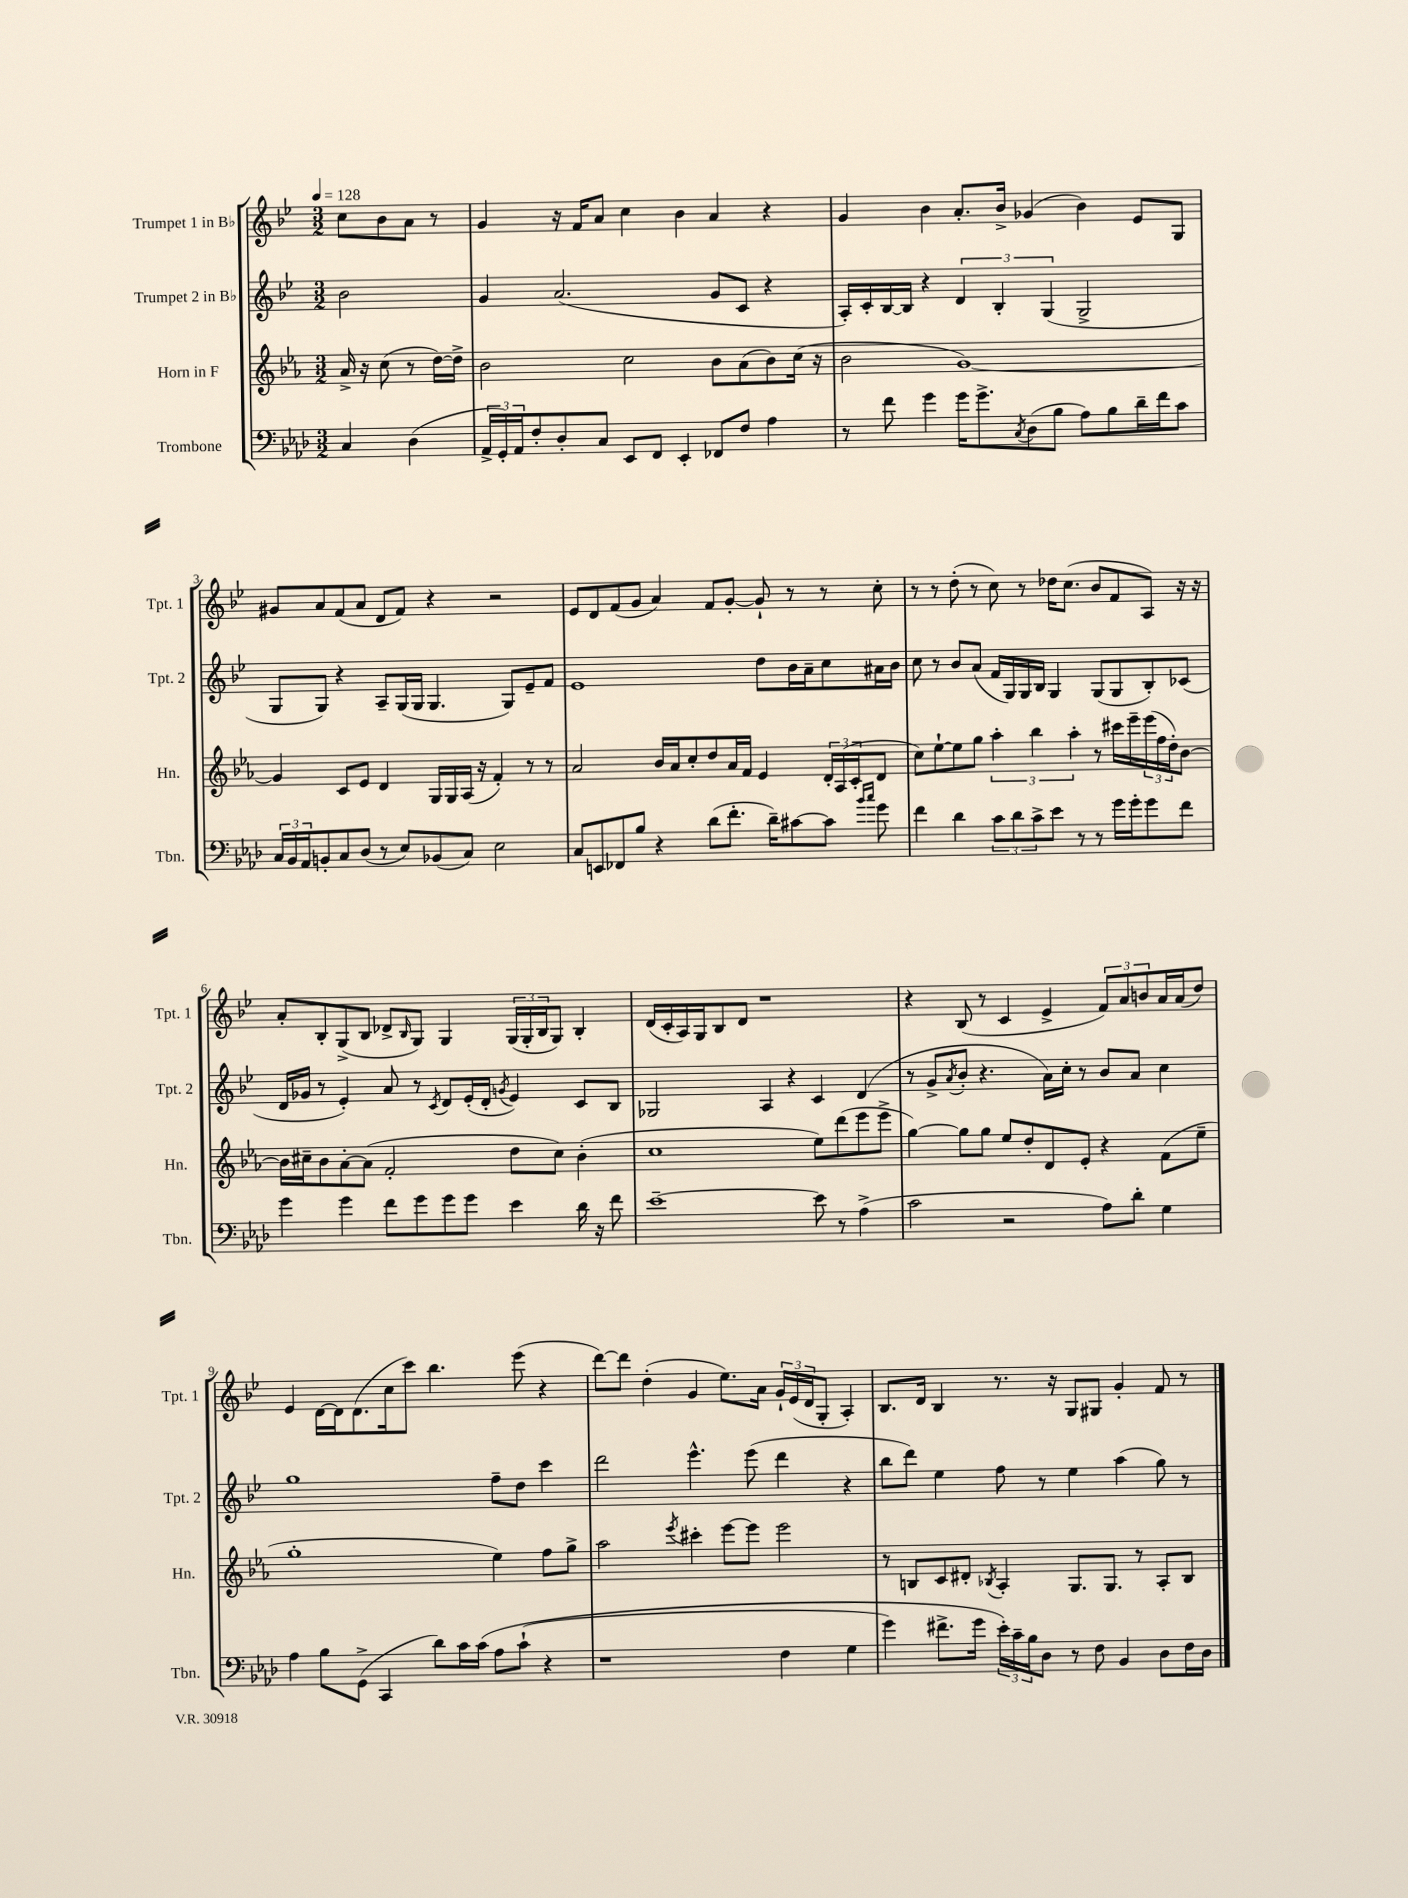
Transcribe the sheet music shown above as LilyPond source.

<<
\new StaffGroup <<
\new Staff = "s0" \with { instrumentName = "Trumpet 1 in Bb" shortInstrumentName = "Tpt. 1" } {
    \clef treble \key bes \major \numericTimeSignature \time 3/2 \partial 2 \tempo 4 = 128
    c''8 bes'8 a'8 r8 |
    g'4 r16 f'16 a'8 c''4 bes'4 a'4 r4 |
    g'4 bes'4 a'8.-. bes'16-> ges'4( bes'4) ees'8 g8 |
    gis'8 a'8 f'8( a'8 d'8 f'8) r4 r2 |
    ees'8 d'8 f'8( g'8 a'4) f'8 g'8~-. g'8-! r8 r8 c''8-. |
    r8 r8 d''8-.( r8 c''8) r8 des''16 c''8.( bes'8 f'8 a8) r16 r16 |
    a'8-. bes8-. g8->( bes8 des'8-> \grace { bes16 } g8) g4 \tuplet 3/2 { g16( g16-. bes16 } g8) bes4-. |
    d'16( c'16-. a16) g16 bes8 d'8 r1 |
    r4 bes8( r8 c'4 ees'4-> \tuplet 3/2 { f'8) a'8 b'8 } a'16 a'16( d''8) |
    ees'4 d'16~ d'16 d'8.( c''16 c'''8) bes''4. ees'''8( r4 |
    d'''8~) d'''8 d''4-.( g'4 ees''8.) a'16 \tuplet 3/2 { g'16-! ees'16( d'16 } g8-. a4-.) |
    bes8. d'16 bes4 r8. r16 g8 gis8 g'4-. f'8 r8 \bar "|." |
}
\new Staff = "s1" \with { instrumentName = "Trumpet 2 in Bb" shortInstrumentName = "Tpt. 2" } {
    \clef treble \key bes \major \numericTimeSignature \time 3/2 \partial 2
    bes'2 |
    g'4 a'2.( g'8 c'8 r4 |
    a16-.) c'16-. bes16~ bes16 r4 \tuplet 3/2 { d'4 bes4-. g4( } g2-> |
    g8 g8) r4 a8-- g16( g16 g4. g8) ees'8-- f'8 |
    ees'1 d''8 bes'16 a'16-- c''8 ais'16 bes'16 |
    c''8 r8 bes'8 a'8( f'16 g16) g16 bes16 g4 g8( g8 bes8-.) ces'8( |
    d'16 ges'16 r8 ees'4-.) a'8 r8 \acciaccatura { c'8 } d'8 ees'16-.( d'16-. \acciaccatura { g'8 } ees'4) c'8 bes8 |
    ges2 a4 r4 c'4 d'4( |
    r8 g'8-> \acciaccatura { a'8 } bes'8-. r4. a'16) c''16-. r8 bes'8 a'8 c''4 |
    g''1 f''8-- d''8 c'''4 |
    d'''2 ees'''4.-^ ees'''8( d'''4 r4 |
    bes''8 d'''8) ees''4 f''8 r8 ees''4 a''4( g''8) r8 \bar "|." |
}
\new Staff = "s2" \with { instrumentName = "Horn in F" shortInstrumentName = "Hn." } {
    \clef treble \key ees \major \numericTimeSignature \time 3/2 \partial 2
    aes'16-> r16 c''8( r8 d''16~) d''16-> |
    bes'2 c''2 bes'8 aes'8( bes'8) c''16( r16 |
    bes'2 g'1~) |
    g'4 c'8 ees'8 d'4 g16 g16 aes16( r16 f'4-.) r8 r8 |
    aes'2 bes'16 aes'16 c''8-. d''8 aes'16 f'16 ees'4 \tuplet 3/2 { d'16-. aes16( c'16-. } d'8 |
    c''8) ees''8~-! ees''8 g''8 \tuplet 3/2 { aes''4-. bes''4 aes''4-. } r8 cis'''16 ees'''16-- \tuplet 3/2 { ees'''16( f''16 d''16-.) } bes'8~ |
    bes'16 cis''16-- bes'8 aes'8~-. aes'8( f'2-. d''8 cis''8) bes'4-.( |
    c''1 ees''8) d'''8( ees'''8 ees'''8-> |
    g''4~) g''8 g''8 ees''8 d''8-. d'8 ees'8-. r4 f'8( ees''8-- |
    g''1-. ees''4) f''8 g''8-> |
    aes''2 \acciaccatura { ees'''8 } cis'''4-. ees'''8~ ees'''8 ees'''2 |
    r8 b8 c'8 dis'8-. \acciaccatura { bes8 } aes4-. g8. g8. r8 aes8-. bes8 \bar "|." |
}
\new Staff = "s3" \with { instrumentName = "Trombone" shortInstrumentName = "Tbn." } {
    \clef bass \key aes \major \numericTimeSignature \time 3/2 \partial 2
    c4 des4( |
    \tuplet 3/2 { aes,16-> g,16-.) aes,16 } f8-. des8-. c8 ees,8 f,8 ees,4-. fes,8 f8 aes4 |
    r8 f'8 g'4 g'16 g'8.-> \acciaccatura { c8 } des8( bes8 aes8) bes8 des'16-- f'16 c'8 |
    \tuplet 3/2 { c16 bes,16 aes,16 } b,8-. c8 des8( r8 ees8) bes,8( c8) ees2 |
    c8 e,8 fes,8 bes8 r4 des'8( f'8.-. des'16--) cis'8~ cis'8 \grace { bes'16 c''16 } g'8 |
    f'4 des'4 \tuplet 3/2 { c'8 des'8 c'8-> } ees'8 r8 r8 g'16 g'16-. g'8 f'8 |
    g'4 g'4 f'8 g'8 g'8 g'8 ees'4 des'16 r16 f'8 |
    ees'1~-- ees'8 r8 aes4->( |
    c'2 r2 aes8) des'8-. g4 |
    aes4 bes8 g,8->( c,4 des'8) c'16 c'16\( aes8 c'8-!( r4 |
    r1 f4 g4 |
    g'4) fis'8.-> g'16 \tuplet 3/2 { ees'16-.\) c'16-- bes16 } des8 r8 f8 bes,4 des8 f16 des16 \bar "|." |
}
>>
>>
